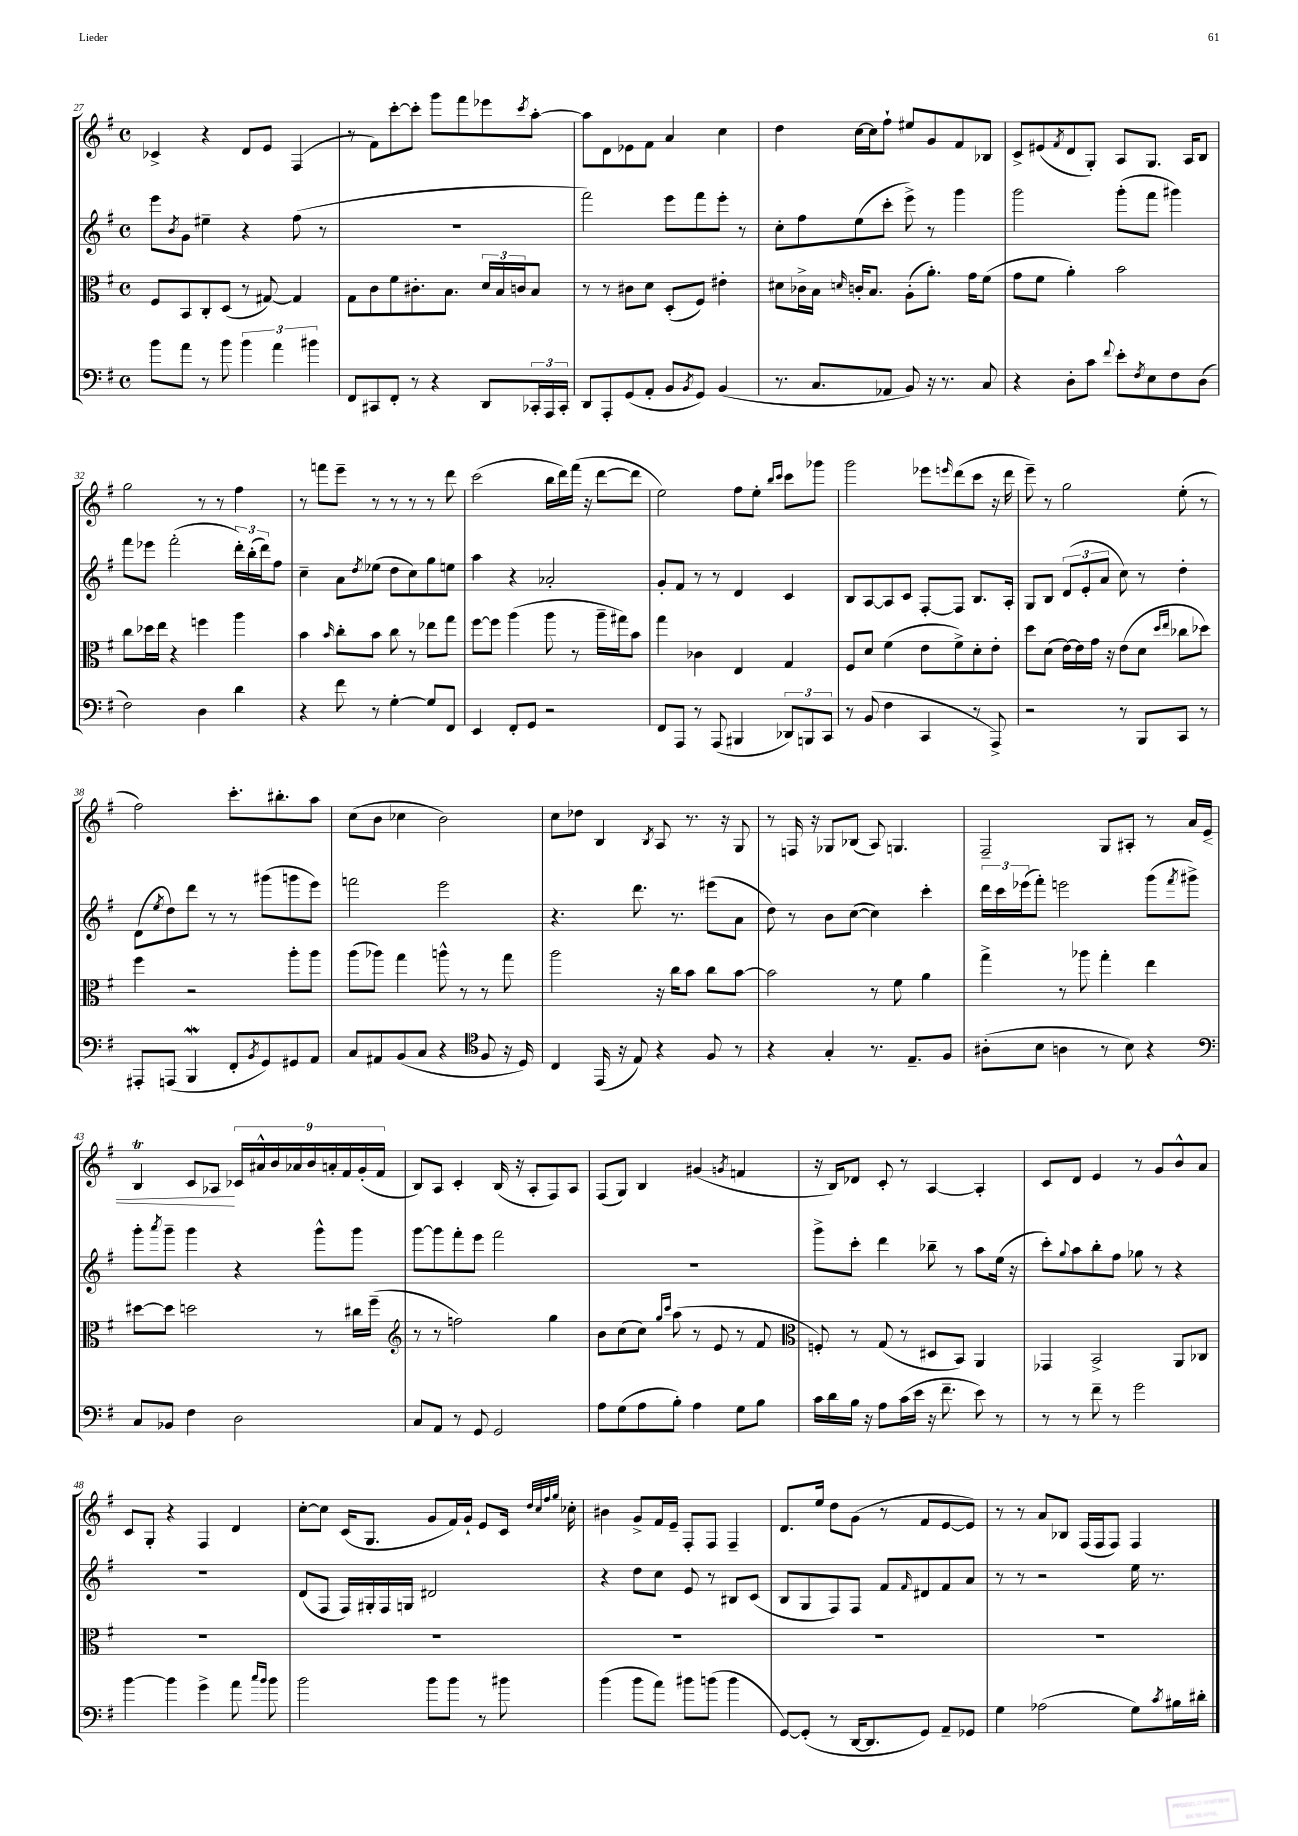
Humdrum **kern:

**kern	**kern	**kern	**kern
*staff4	*staff3	*staff2	*staff1
*clefF4	*clefC3	*clefG2	*clefG2
*k[f#]	*k[f#]	*k[f#]	*k[f#]
*M4/4	*M4/4	*M4/4	*M4/4
*met(c)	*met(c)	*met(c)	*met(c)
8b	8F#	8eee	4c-^
.	.	8qb	.
8a	8BB	8g	.
8r	8C'	4ee#~	4r
8b	(8D	.	.
6b	8r	4r	8d
.	[8G#)	.	8e
6a	.	.	.
.	4G#]	(8ff#	(4F#
6b#	.	.	.
.	.	8r	.
=	=	=	=
8FF#	8G	1r	8r
8CC#	8c	.	8f#)
8FF#'	8f#	.	[8ccc'
8r	8.c#'	.	8ccc']
4r	.	.	8ggg
.	8.B	.	.
.	.	.	8fff#
8DD	24d	.	8eee-
.	24B	.	.
.	24c	.	.
.	.	.	8qccc
24CC-'	8B	.	[8aa'
24AAA	.	.	.
24CC-'	.	.	.
=	=	=	=
8DD	8r	2fff#)	8aa]
8AAA'	8r	.	8d
(8GG	8c#	.	8e-
8AA'	8d	.	8f#
8BB	(8D'	8eee	4a
8qBB	.	.	.
8GG)	8F#)	8fff#	.
(4BB	4e#'	8eee'	4cc
.	.	8r	.
=	=	=	=
8.r	8d#	8cc'	4dd
.	16c-^	8ff#	.
8.C	16B	.	.
.	16qqd	.	.
.	16c'	(8ee	[16cc
.	8.B	.	16cc]
8AA-	.	8ccc'	8ff#`
8BB)	(8A'	8eee^)	8ee#
16r	8.a')	8r	8g
8.r	.	.	.
.	.	4ggg	8f#
.	16g	.	.
8C	(8f#	.	8B-
=	=	=	=
4r	8g	2ggg	8c^
.	8f#	.	(8e#
.	.	.	8qf#
8D'	4a')	.	8d
8c	.	.	8G')
8qqf#	.	.	.
8e'	2b	(8ggg'	8A
8qF#	.	.	.
8E	.	8fff#	8.G
8F#	.	4ggg#)	.
.	.	.	16A
(8D	.	.	8B
=	=	=	=
2F#)	8cc	8fff#	2gg
.	16dd-	8eee-	.
.	16ee	.	.
.	4r	(2fff#'	.
4D	4ff	.	8r
.	.	.	8r
4d	4aa	24ddd')	4ff#
.	.	(24bb'	.
.	.	24ddd)	.
.	.	8ff#	.
=	=	=	=
4r	4b	4cc~	8r
.	.	.	8fff
.	16qqb	.	.
8f#	8cc'	8a	8eee~
.	.	8qdd	.
8r	8b	(8ee-	8r
[4G'	8cc	8dd	8r
.	8r	8cc)	8r
8G]	8ee-	8gg	8r
8FF#	8gg	8ee	8ddd
=	=	=	=
4EE	[8ff#	4aa	(2ccc
.	8ff#]	.	.
8FF#'	(4aa	4r	.
8GG	.	.	.
2r	8aa	2a-'	16bb
.	.	.	16ddd)
.	8r	.	(16fff#
.	.	.	16r
.	16aa~	.	[8ddd
.	16gg#)	.	.
.	8b	.	8ddd]
=	=	=	=
8FF#	4gg	8g'	2ee)
8AAA	.	8f#	.
8r	4c-	8r	.
(8AAA	.	8r	.
4BBB#	4E	4d	8ff#
.	.	.	8ee'
.	.	.	16qqbb
.	.	.	16qqccc
12DD-)	4G	4c	8ccc
12BBB	.	.	.
.	.	.	8ggg-
12CC	.	.	.
=	=	=	=
8r	8F#	8B	2ggg
(8BB	8d	[8A	.
4F#	(4f#	8A]	.
.	.	8c	.
4CC	8e	[8F#'	8eee-
.	.	.	16qqeee
.	8f#^)	8F#]	(8ddd
8r	8d'	8.B	8ccc
8AAA^)	8e'	.	16r
.	.	16A'	16ddd
=	=	=	=
2r	8dd	8G	8eee~)
.	(8d	8B	8r
.	[16e)	(12d	2gg
.	16e]	.	.
.	.	12e'	.
.	16g	.	.
.	.	12a	.
.	16r	.	.
8r	(8e	8cc)	.
8BBB	8d	8r	.
.	16qqdd	.	.
.	16qqee	.	.
8CC	8cc-	4dd'	(8ee'
8r	8dd-)	.	8r
=	=	=	=
8AAA#'	4ff#	(8d	2ff#)
.	.	8qee	.
(8AAA	.	8dd)	.
4BBB	2r	8ddd	.
.	.	8r	.
8FF#'	.	8r	8.ccc'
8qBB	.	.	.
8GG)	.	(8ggg#	.
.	.	.	8.bb#'
8GG#	8aa'	8ggg	.
8AA	8aa	8eee)	8aa
=	=	=	=
8C	(8aa	2fff	(8cc
8AA#	8aa-)	.	8b
(8BB	4gg	.	4cc-
8C	.	.	.
4r	8aa^^	2eee	2b)
.	8r	.	.
*clefC4	*	*	*
8F#	8r	.	.
16r	8gg	.	.
16D)	.	.	.
=	=	=	=
4C	2aa	4.r	8cc
.	.	.	8dd-
(16EE	.	.	4B
16r	.	.	.
8E)	.	8.ddd	.
.	.	.	8qB
4r	16r	.	8A
.	16cc	8.r	.
.	8b	.	8.r
8F#	8cc	(8eee#	.
.	.	.	16r
8r	[8b	8a	8G
=	=	=	=
4r	2b]	8dd)	8r
.	.	8r	16F
.	.	.	16r
4G'	.	8b	8G-
.	.	([8cc	(8B-
8.r	8r	4cc])	8A)
.	8f#	.	4.G
8.E~	.	.	.
.	4a	4ccc'	.
8F#	.	.	.
=	=	=	=
(8A#'	4gg^	24ddd	2F#~
.	.	24ccc	.
.	.	(24eee-	.
8B	.	8fff#')	.
4A	8r	2eee	.
.	8aa-	.	.
8r	4gg'	.	8G
8B)	.	.	8A#'
4r	4ee	(8ggg	8r
.	.	8qfff#	.
.	.	8ggg#^)	16a
.	.	.	16e
=	=	=	=
*clefF4	*	*	*
8C	[8dd#	8ggg'	4B
.	.	8qaaa	.
8BB-	8dd#]	8ggg~	.
4F#	2dd	4ggg	8c
.	.	.	8A-
2D	.	4r	18c-
.	.	.	18a#^^
.	.	.	18b
.	.	.	18a-
.	.	.	18b
.	8r	8ggg^^	.
.	.	.	18a'
.	.	.	18f#
.	16cc#	8ggg	.
.	.	.	(18g'
.	(16ff#~	.	.
.	.	.	18f#
=	=	=	=
*	*clefG2	*	*
8C	8r	[8ggg	8B)
8AA	8r	8ggg]	8A
8r	2ff)	8fff#'	4c'
8GG	.	8eee	.
2GG	.	2fff#	(16B
.	.	.	16r
.	.	.	8A'
.	4gg	.	8F#)
.	.	.	8A
=	=	=	=
8A	8b	1r	(8F#
(8G	(8cc	.	8G)
8A	8cc)	.	4B
.	16qqgg	.	.
.	16qqccc	.	.
8B')	(8aa	.	.
4A	8r	.	(4g#
.	8e	.	.
.	.	.	8qg
8G	8r	.	4f
8B	8f#	.	.
=	=	=	=
*	*clefC3	*	*
16c	8F')	8ggg^	16r
16d	.	.	16B)
16B	8r	8ccc'	8d-
16r	.	.	.
8A	(8G	4ddd	8c'
(16c	8r	.	8r
16e	.	.	.
16r	8D#	8bb-~	[4A
8.f#~	.	.	.
.	8BB)	8r	.
8e)	4AA	8aa	4A']
8r	.	(16ee	.
.	.	16r	.
=	=	=	=
8r	4GG-	8ccc')	8c
.	.	8qqgg	.
8r	.	8aa	8d
8f#~	2BB^	8bb'	4e
8r	.	8ff#	.
2g	.	8gg-	8r
.	.	8r	8g
.	8AA	4r	8b^^
.	8C-	.	8a
=	=	=	=
[4b	1r	1r	8c
.	.	.	8G'
4b]	.	.	4r
4g^	.	.	4F#
8a	.	.	4d
16qqcc	.	.	.
16qqb	.	.	.
8b	.	.	.
=	=	=	=
2b	1r	(8d	[8cc'
.	.	8F#	8cc]
.	.	16F#)	(16c
.	.	16G#'	8.G
.	.	16F#	.
.	.	16G	.
8b	.	2d#	8g
8b	.	.	16f#)
.	.	.	16g`
8r	.	.	8e
8b#	.	.	16c
.	.	.	32qqdd
.	.	.	32qqcc
.	.	.	32qqff#
.	.	.	32qqgg
.	.	.	16cc-'
=	=	=	=
(4b	1r	4r	4b#
8b	.	8dd	8g^
8a)	.	8cc	16f#
.	.	.	16e~
8b#	.	8e	8F#'
(8b	.	8r	8F#
4b	.	8B#	4F#~
.	.	(8c	.
=	=	=	=
[8GG)	1r	8B	8.d
(8GG']	.	8G	.
.	.	.	16ee
8r	.	8F#)	8dd
[16DD	.	8F#	(8g
8.DD]	.	.	.
.	.	8f#	8r
.	.	16qqf#	.
8GG)	.	8d#	8f#
8AA~	.	8f#	[8e
8GG-	.	8a	8e])
=	=	=	=
4G	1r	8r	8r
.	.	8r	8r
(2A-	.	2r	8a
.	.	.	8B-
.	.	.	(16F#
.	.	.	16F#
.	.	.	8F#)
8G)	.	16ee	4F#
.	.	8.r	.
8qc	.	.	.
16B#	.	.	.
16d#'	.	.	.
==	==	==	==
*-	*-	*-	*-
